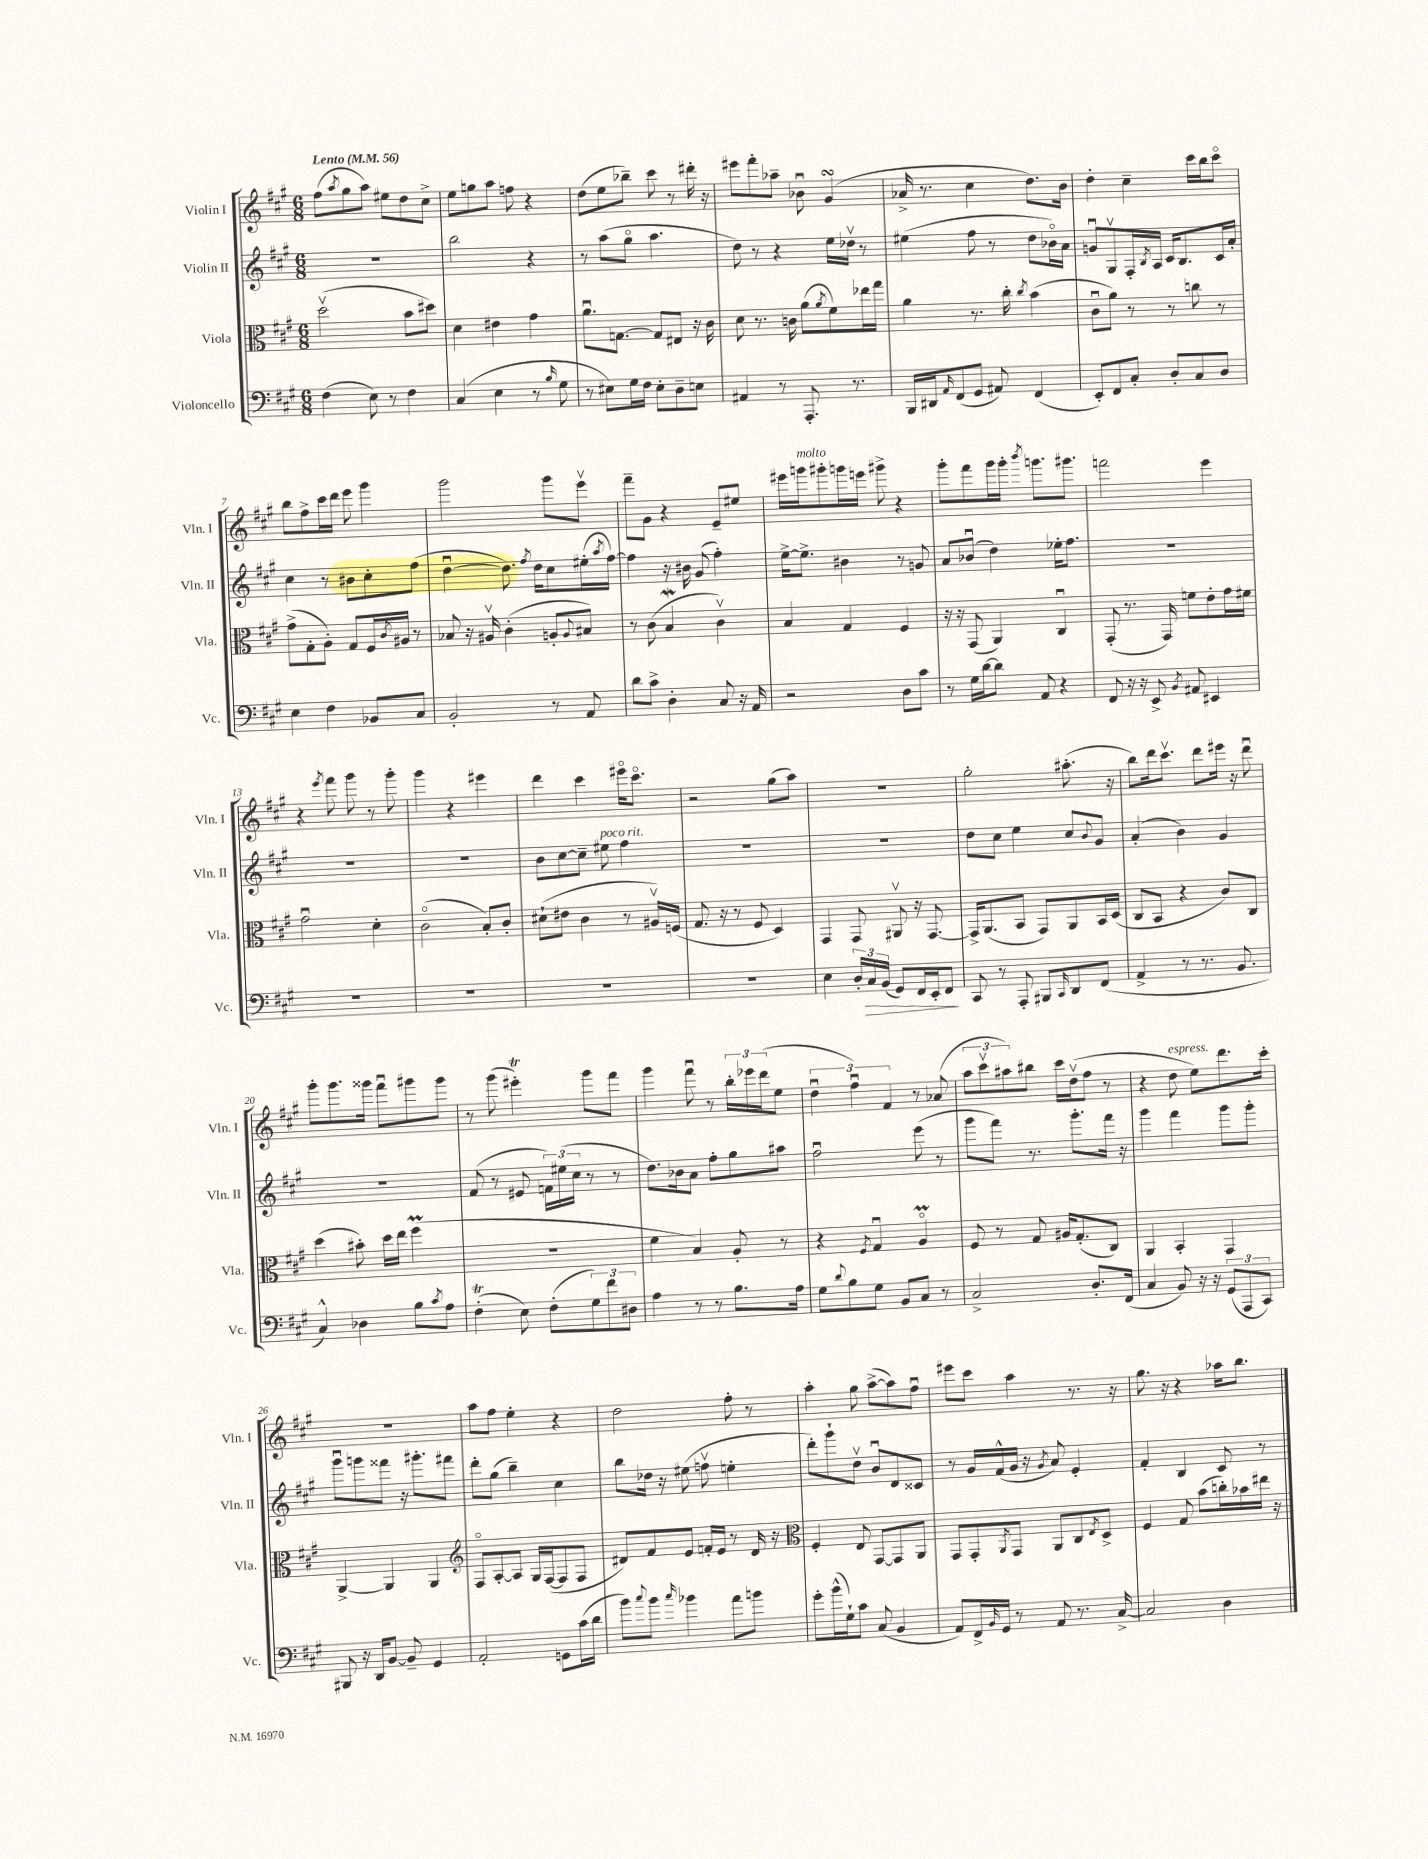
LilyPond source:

<<
\new StaffGroup <<
\new Staff = "s0" \with { instrumentName = "Violin I" shortInstrumentName = "Vln. I" } {
    \clef treble \key a \major \numericTimeSignature \time 6/8 \tempo "Lento" 4 = 56
    fis''8( \acciaccatura { a''8 } gis''8 a''8) eis''8 d''8 cis''8-> |
    e''8 g''8 a''8 f''8 r4 |
    d''8( e''8 bes''8--) cis'''8 r8 dis'''16-. r16 |
    eis'''8 fis'''8-. aes''8-- bes'8\downbow gis'4\turn( |
    aes'16-> r8. cis''4 d''8.) b'16 |
    d''4-. cis''4-- cis'''16 b''16 cis'''8\flageolet |
    b''8 fis''8-> cis'''16 d'''16 e'''8 gis'''4 |
    gis'''2 gis'''8 e'''8\upbow |
    fis'''8-- gis'8 r4 e'8-- eis''8 |
    eis'''16 g'''16^\markup { \italic "molto" } gis'''8-. g'''16 e'''16 gis'''8-> r4 |
    gis'''8-. fis'''8 gis'''16 gis'''16-. \acciaccatura { b'''8 } g'''8. gis'''8. |
    f'''2 e'''4 |
    r4 \acciaccatura { e'''8 } fis'''8 gis'''8 r8 gis'''8-. |
    gis'''4 r4 eis'''4 |
    d'''4 cis'''4 eis'''16\flageolet cis'''8.\flageolet |
    r2 gis''8( a''8) |
    R2. |
    gis''2-. ais''8.-.( r16 |
    b''8) d'''16 cis'''8.\upbow d'''8 eis'''16 r16 d'''8\downbow |
    gis'''8-. gis'''8. gisis'''16 fis'''8\downbow gis'''8 gis'''8 |
    r8 gis'''8( eis'''4-.\trill) gis'''8 fis'''8 |
    gis'''4 fis'''8\downbow r8 \tuplet 3/2 { b''16-. ees'''16 d'''16( } e''8 |
    \tuplet 3/2 { d''4\downbow fis''4\downbow) fis'4 } r8 aes'8( |
    \tuplet 3/2 { a''8 cis'''8\upbow ais''8) } bis''8 cis'''16 d''16\upbow( fis''8 r8 |
    r4 d''8^\markup { \italic "espress." } e''8) d'''8. cis'''16-. |
    R2. |
    a''8 fis''8 e''4-. r4 |
    d''2 fis''8-. r8 |
    a''4-. gis''8 a''8~->( a''8) fis''8\downbow |
    eis'''8 cis'''8 a''4 r8. r16 |
    gis''8. r16 r4 aes''16 b''8. \bar "|." |
}
\new Staff = "s1" \with { instrumentName = "Violin II" shortInstrumentName = "Vln. II" } {
    \clef treble \key a \major \numericTimeSignature \time 6/8
    R2. |
    b''2 r4 |
    r8 a''8( gis''8\flageolet a''4. |
    d''8) r8 r4 e''16 des''16\upbow r8 |
    eis''4( fis''8 r8 d''8 bes'16\flageolet) a'16 |
    g'8\downbow gis8\upbow fis16-. \acciaccatura { b8 } a16 cis'16 b8. cis'16 a'16-. |
    cis''4 r8 bis'8 cis''8-. fis''8( |
    d''4~\downbow d''8.) \acciaccatura { fis''8 } d''16 cis''8 eis''16-.( \acciaccatura { a''8 } fis''16~) |
    fis''4 r16 bis'16 gis'8( fis''4-.) |
    e''16~-> e''8.-> bis'4 r8 g'8 |
    a'8 bes'8\downbow( d''4) ees''16-. fis''8. |
    R2. |
    R2. |
    R2. |
    b'8 cis''8~ cis''8-- eis''8^\markup { \italic "poco rit." } fis''4 |
    R2. |
    R2. |
    d''8 cis''8 e''4 cis''8 \appoggiatura { b'8 } gis'8 |
    a'4-.( b'4) gis'4 |
    R2. |
    fis'8( r8 eis'8 \tuplet 3/2 { f'16) eis''16( cis''16 } r8 r8 |
    d''8.) bes'16 a'8 fis''8-. gis''8 ais''8 |
    fis''2\downbow e'''8( r8 |
    gis'''8 fis'''8) r8. gis'''8.-. fis'''16 r16 |
    gis'''4 fis'''4 gis'''8 gis'''8-. |
    gis'''8\downbow g'''8 fisis'''8 r16 gis'''8.-. fis'''8 |
    d'''8-. gis''8( b''4--) cis''4 |
    b''8 des''16 r16 eis''8( f''8\upbow e''4-. |
    d'''8-.) gis'''8-! d''8\upbow b'8\downbow d'8 cisis'8 |
    r8 gis'16 fis'16-^( gis'16 r16 \acciaccatura { gis'8 } a'8) e'4-. |
    fis'4-. b4 cis'8 r8 \bar "|." |
}
\new Staff = "s2" \with { instrumentName = "Viola" shortInstrumentName = "Vla." } {
    \clef alto \key a \major \numericTimeSignature \time 6/8
    d''2\upbow( b'8 dis''8) |
    d'4 eis'4 gis'4 |
    a'8.\downbow g8.~ g8 eis8 r16 cis'16 |
    d'8 r8. c'16 a'8( \acciaccatura { a'8 } fis'8) ees''16 gis''16 |
    a'4 r8. cis''16-. \acciaccatura { cis''8 } b'4( |
    cis'8\downbow a'8) r8 r8 c''8 r8 |
    gis'8->( gis8-. a8-.) gis8 fis16 \acciaccatura { cis'8 } ais16 r8 |
    bes8 r16 ais16\upbow cis'4-.( a8-. \appoggiatura { a8 } bis8) |
    r8 cis'8( b4\mordent cis'4\upbow) |
    b4 gis4 fis4 |
    r16 r16 gis,8( a,4) cis4\downbow |
    gis,8-.( r8. gis,16) f'8 e'8-. gis'16 fis'16 |
    gis'2\downbow d'4-. |
    cis'2\flageolet( b8-.) cis'8-. |
    dis'8-!( eis'8 cis'4 r8 ais16\upbow) f16( |
    gis8. r16 r8 fis8 d4) |
    gis,4 gis,8 ais,8\upbow r16 gis,8.~ |
    gis,16-> a,8.( b,8 gis,8) a,8 b,16 d16( |
    cis8 b,8 r4 cis'8) cis8 |
    d''4( bis'8-.) d''16 e''16 fis''4\prall( |
    R2. |
    fis'4 b4) a8-. r8 |
    r4 \acciaccatura { fis8 } gis4\downbow a4\flageolet\prall |
    fis8 r8 gis8 ais16 gis8.-.( cis8) |
    a,4 b,4-. gis,4 |
    a,4~-> a,4 a,4 |
    \clef treble fis8\flageolet a8~-. a8 gis16 fis16~( fis8 fis8 |
    dis'8) fis'8 e'8 f'16-. e'16 r8 dis'16 r16 |
    \clef alto fis4-. e8 gis,8~ gis,8 a,8 |
    gis,8 gis,8-. \acciaccatura { a,8 } gis,8 a,8 cis8 \acciaccatura { e8 } d8-> |
    fis4 gis8 b'8( c''16-.) bes'16 eis''16 r16 \bar "|." |
}
\new Staff = "s3" \with { instrumentName = "Violoncello" shortInstrumentName = "Vc." } {
    \clef bass \key a \major \numericTimeSignature \time 6/8
    fis4( e8) r8 fis4 |
    cis4( e4 r8 \grace { b16 } gis8 |
    r8 eis8) gis16 fis16 eis8-. d8-- e8 |
    ais,4 r8 a,,8.-. r8. |
    b,,16 dis,16 \grace { a,16 } fis,8( gis,8 ais,8) fis,4( |
    e,8-.) fis,8 cis8-. d8-. cis8 d8 |
    e4 fis4 bes,8 cis8 |
    b,2-. r8 a,8 |
    d'8 cis'8-> d4-. cis8 r16 a,16 |
    r2 d8 cis'8 |
    r8 gis16 d'16~ d'8 a,8 r4 |
    fis,8 r16 r16 e,8-> \acciaccatura { b,8 } ais,8 eis,4 |
    R2. |
    R2. |
    R2. |
    R2. |
    e4 \tuplet 3/2 { d16-. cis16\> b,16( } gis,8) fis,16 e,16-. fis,8\! |
    cis,8 r8 a,,8-. bis,,8 \grace { cis,16 } d,8 fis,8( |
    a,4-> r8 r8. b,8. |
    cis4-^) des4 b8 \acciaccatura { cis'8 } a8 |
    fis4-.\trill( e8) fis8-.( \tuplet 3/2 { gis8) fis'8 dis8 } |
    a4 r8 r8 b8. a16 |
    gis8 \appoggiatura { d'8 } b8 gis8 b,8 cis8 r8 |
    cis2-> d8.-. fis,16( |
    cis4 b,8) r16 r16 \tuplet 3/2 { gis,8( a,,8 cis,8) } |
    bis,,8 r16 d,16 b,8~ b,8-- gis,4 |
    a,2-. g,8 cis'16( d'16 |
    b'8) \appoggiatura { cis''8 } b'8 \grace { cis''16 } bes'4 a'8 b'8 |
    gis'8-. b'16-^( gis16-!) cis'8 cis8( b,4 |
    a,8) fis,16-> \grace { b,16 } gis,16 r8 a,8 r8. cis16~-> |
    cis2 d4 \bar "|." |
}
>>
>>
